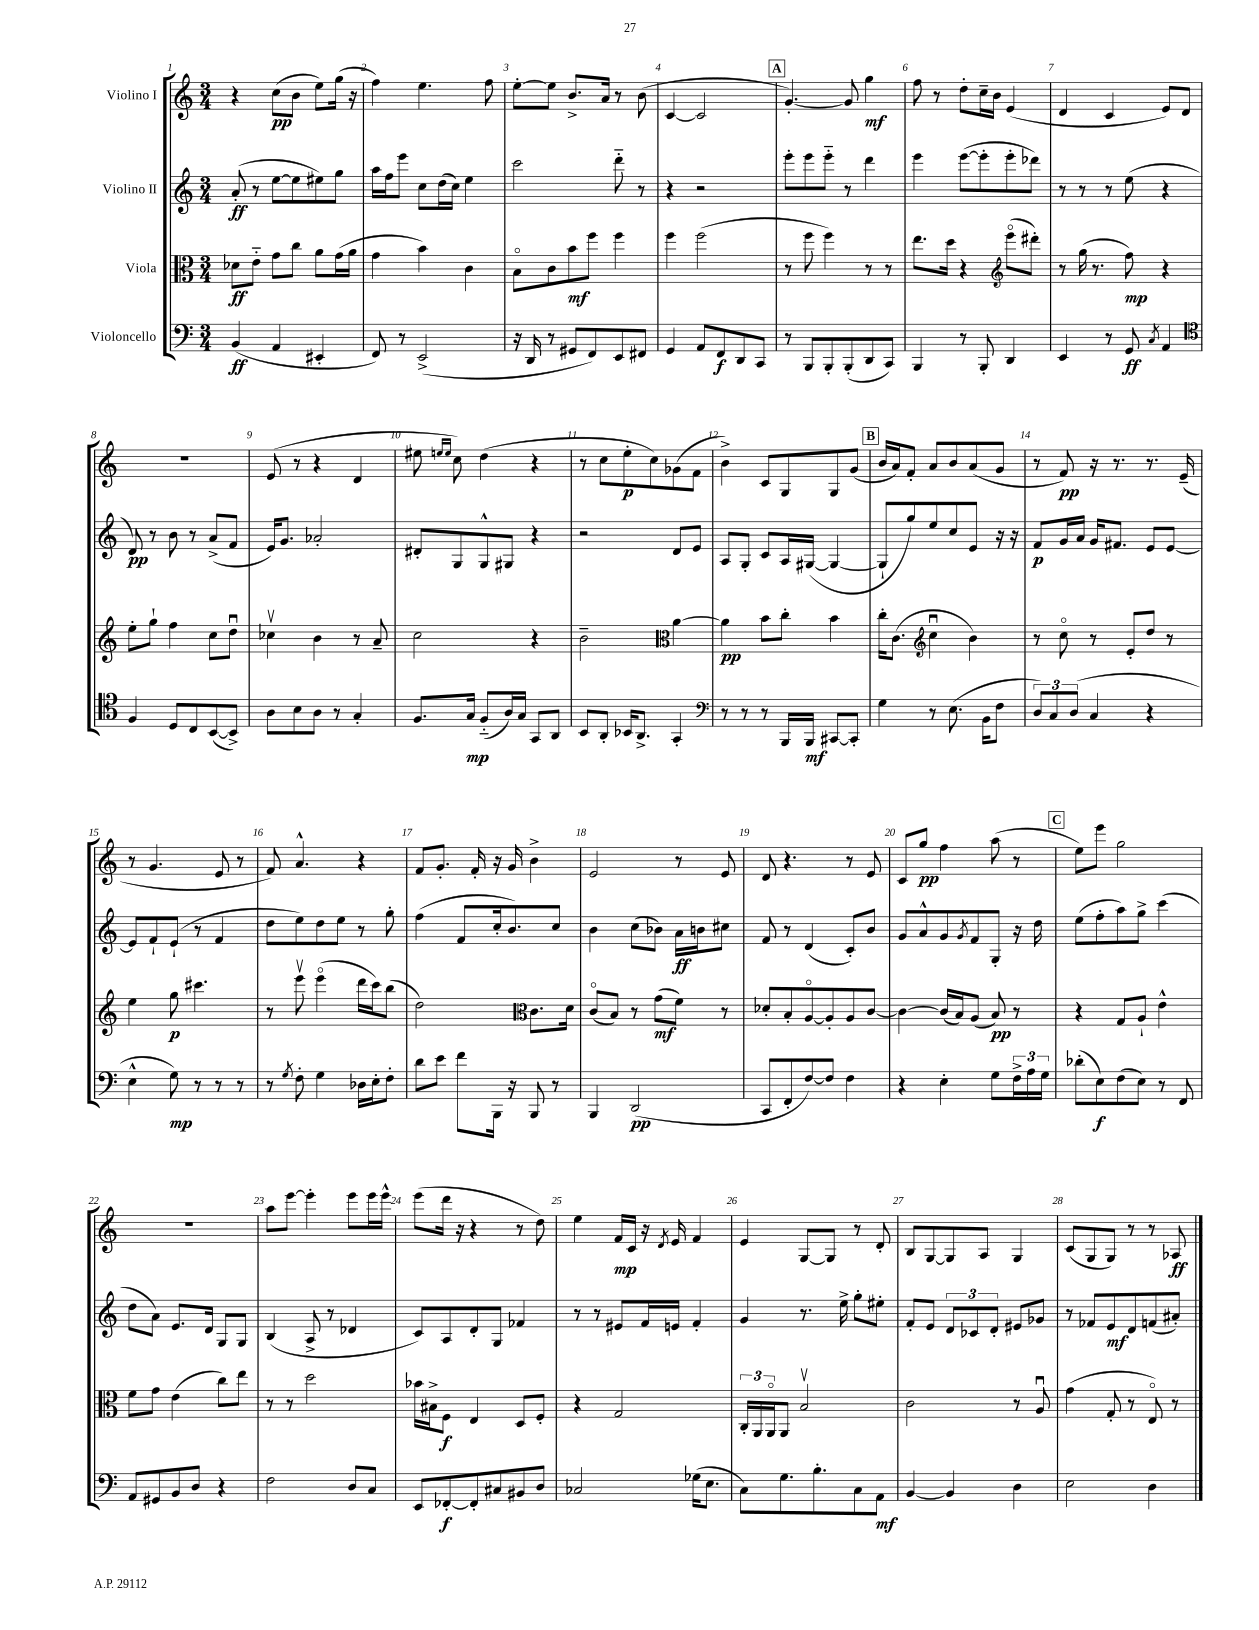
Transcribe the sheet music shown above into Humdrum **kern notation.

**kern	**dynam	**kern	**dynam	**kern	**dynam	**kern	**dynam
*part4	*part4	*part3	*part3	*part2	*part2	*part1	*part1
*staff4	*staff4	*staff3	*staff3	*staff2	*staff2	*staff1	*staff1
*I"Violoncello	*	*I"Viola	*	*I"Violino II	*	*I"Violino I	*
*clefF4	*	*clefC3	*	*clefG2	*	*clefG2	*
*k[]	*	*k[]	*	*k[]	*	*k[]	*
*M3/4	*	*M3/4	*	*M3/4	*	*M3/4	*
=1	=1	=1	=1	=1	=1	=1	=1
(4BB/	ff	8d-X\L	ff	(8a'/	ff	4r	.
.	.	8e\J	.	8r	.	.	.
4AA/	.	8g\L	.	[8ee\L	.	(8cc\L	pp
.	.	8cc\J	.	8ee\]	.	8b\J	.
4EE#X'/	.	8a\L	.	8ee#X\)	.	8ee\L)	.
.	.	(16g\L	.	8gg\J	.	(16gg\Jk	.
.	.	16a\JJ	.	.	.	16r	.
=2	=2	=2	=2	=2	=2	=2	=2
8FF/)	.	4g\	.	16aa\LL	.	4ff\)	.
.	.	.	.	16ff\J	.	.	.
8r	.	.	.	8eee\J	.	.	.
(2EE^/	.	4b\)	.	8cc\L	.	4.ee\	.
.	.	.	.	(16dd\L	.	.	.
.	.	.	.	16cc\JJ)	.	.	.
.	.	4c\	.	4ee\	.	.	.
.	.	.	.	.	.	8ff\	.
=3	=3	=3	=3	=3	=3	=3	=3
16r	.	8B\L	.	2ccc\	.	[8ee'\L	.
16DD/	.	.	.	.	.	.	.
8r	.	8c\	.	.	.	8ee\J]	.
8GG#X/L	.	8b\	mf	.	.	8.b^/L	.
8FF/)	.	8ff\J	.	.	.	.	.
.	.	.	.	.	.	16a/Jk	.
8EE/	.	4ff\	.	8ddd\	.	8r	.
8FF#X/J	.	.	.	8r	.	(8b\	.
=4	=4	=4	=4	=4	=4	=4	=4
4GG/	.	4ff\	.	4r	.	[4c/	.
8AA/L	.	(2ff\	.	2r	.	2c/]	.
8FF/	f	.	.	.	.	.	.
8DD/	.	.	.	.	.	.	.
8CC/J	.	.	.	.	.	.	.
!!LO:REH:place=s1:t=A
=5	=5	=5	=5	=5	=5	=5	=5
8r	.	8r	.	8eee'\L	.	[4.g'/)	.
8BBB/L	.	8ff\	.	8eee\	.	.	.
8BBB'/	.	4ff\)	.	8eee\J	.	.	.
(8BBB'/	.	.	.	8r	.	8g/]	.
8DD/	.	8r	.	4ddd\	.	4gg\	mf
8CC/J)	.	8r	.	.	.	.	.
=6	=6	=6	=6	=6	=6	=6	=6
4BBB/	.	8.ee\L	.	4eee\	.	8ff\	.
.	.	.	.	.	.	8r	.
.	.	16dd\Jk	.	.	.	.	.
8r	.	4r	.	([8eee\L	.	8dd'\L	.
8BBB'/	.	.	.	8eee'\]	.	16cc~\L	.
.	.	.	.	.	.	16b\JJ	.
*	*	*clefG2	*	*	*	*	*
4DD/	.	(8eee\L	.	8eee'\	.	(4e/	.
.	.	8ddd#X'\J)	.	8ddd-X\J)	.	.	.
=7	=7	=7	=7	=7	=7	=7	=7
4EE/	.	8r	.	8r	.	4d/	.
.	.	(16gg\	.	8r	.	.	.
.	.	8.r	.	.	.	.	.
8r	.	.	.	8r	.	4c/	.
8GG/	ff	8ff\)	mp	(8ee\	.	.	.
8qC/	.	.	.	.	.	.	.
4AA/	.	4r	.	4r	.	8e/L)	.
.	.	.	.	.	.	8d/J	.
!!LO:LB:g=z
=8	=8	=8	=8	=8	=8	=8	=8
*clefC4	*	*	*	*	*	*	*
4F/	.	8ee'\L	.	8d/)	pp	2.r	.
.	.	8gg`\J	.	8r	.	.	.
8D/L	.	4ff\	.	8b\	.	.	.
8C/	.	.	.	8r	.	.	.
([8BB/	.	8cc\L	.	(8a^/L	.	.	.
8BB^/J])	.	8ddu\J	.	8f/J	.	.	.
=9	=9	=9	=9	=9	=9	=9	=9
8A\L	.	4cc-Xv\	.	16e/KL)	.	(8e/	.
.	.	.	.	8.g/J	.	.	.
8B\	.	.	.	.	.	8r	.
8A\J	.	4b\	.	2a-X'/	.	4r	.
8r	.	.	.	.	.	.	.
4G'/	.	8r	.	.	.	4d/	.
.	.	8a~/	.	.	.	.	.
=10	=10	=10	=10	=10	=10	=10	=10
8.F/L	.	2cc\	.	8d#X'/L	.	8ee#X\	.
.	.	.	.	.	.	16qqeen/LL	.
.	.	.	.	.	.	16qqee/JJ	.
.	.	.	.	8G/	.	8cc\)	.
16G/Jk	mp	.	.	.	.	.	.
(8F/L	.	.	.	8G^^/	.	(4dd\	.
16A/L)	.	.	.	8G#X/J	.	.	.
16G/JJ	.	.	.	.	.	.	.
8GG/L	.	4r	.	4r	.	4r	.
8AA/J	.	.	.	.	.	.	.
=11	=11	=11	=11	=11	=11	=11	=11
8BB/L	.	2b~\	.	2r	.	8r	.
8AA'/J	.	.	.	.	.	8cc\L	.
16BB-X/KL	.	.	.	.	.	8ee'\	p
8.AA^/J	.	.	.	.	.	.	.
.	.	.	.	.	.	8cc\)	.
*	*	*clefC3	*	*	*	*	*
4GG'/	.	[4a\	.	8d/L	.	(8g-X\	.
.	.	.	.	8e/J	.	8f\J	.
=12	=12	=12	=12	=12	=12	=12	=12
*clefF4	*	*	*	*	*	*	*
8r	.	4a\]	pp	8A/L	.	4b^\)	.
8r	.	.	.	8G'/J	.	.	.
8r	.	8b\L	.	8c/L	.	8c/L	.
16BBB/LL	.	8cc'\J	.	16A/L	.	8G/	.
16BBB/JJ	mf	.	.	([16G#X/JJ	.	.	.
[8CC#X/L	.	4b\	.	4G#/_	.	8G/	.
8CC#'/J]	.	.	.	.	.	(8g/J	.
!!LO:REH:place=s1:t=B
=13	=13	=13	=13	=13	=13	=13	=13
4G\	.	16cc'\KL	.	8G#`/L]	.	16b/LL	.
.	.	(8.c\J	.	.	.	16a/J)	.
.	.	.	.	8gg/)	.	8f'/J	.
*	*	*clefG2	*	*	*	*	*
8r	.	4ccu\	.	8ee/	.	8a/L	.
(8.E\	.	.	.	8cc/	.	8b/	.
.	.	4b\)	.	8e/J	.	(8a/	.
16BB\KL	.	.	.	.	.	.	.
8F\J	.	.	.	16r	.	8g/J	.
.	.	.	.	16r	.	.	.
=14	=14	=14	=14	=14	=14	=14	=14
12D/L)	.	8r	.	8f/L	p	8r	.
12C/	.	.	.	.	.	.	.
.	.	8cc\	.	16g/L	.	8f/)	pp
(12D/J	.	.	.	.	.	.	.
.	.	.	.	16a/JJ	.	.	.
4C/	.	8r	.	16g/KL	.	16r	.
.	.	.	.	8.f#X/J	.	8.r	.
.	.	8e'/L	.	.	.	.	.
4r	.	8dd/J	.	8e/L	.	8.r	.
.	.	8r	.	[8e/J	.	.	.
.	.	.	.	.	.	(16e~/	.
!!LO:LB:g=z
=15	=15	=15	=15	=15	=15	=15	=15
4E^^\	.	4ee\	.	8e/L]	.	8r	.
.	.	.	.	8f`/	.	4.g/	.
8G\)	mp	8gg\	p	(8e`/J	.	.	.
8r	.	4.ccc#X\	.	8r	.	.	.
8r	.	.	.	4f/	.	8e/	.
8r	.	.	.	.	.	8r	.
=16	=16	=16	=16	=16	=16	=16	=16
8r	.	8r	.	8dd\L	.	8f/)	.
8qG/	.	.	.	.	.	.	.
8F'\	.	8eeev\	.	8ee\)	.	4.a^^/	.
4G\	.	(4eee\	.	8dd\	.	.	.
.	.	.	.	8ee\J	.	.	.
16D-X\LL	.	16ddd\LL	.	8r	.	4r	.
16E'\J	.	16ccc\J)	.	.	.	.	.
8F'\J	.	(8bb\J	.	8gg'\	.	.	.
=17	=17	=17	=17	=17	=17	=17	=17
8d\L	.	2dd\)	.	(4ff\	.	8f/L	.
8e\J	.	.	.	.	.	8.g'/J	.
8f\L	.	.	.	8f/L	.	.	.
.	.	.	.	.	.	16f'/	.
16BBB\Jk	.	.	.	16cc'/k	.	16r	.
16r	.	.	.	8.b/)	.	16g/	.
*	*	*clefC3	*	*	*	*	*
8BBB/	.	8.c\L	.	.	.	4b^\	.
8r	.	.	.	8cc/J	.	.	.
.	.	16d\Jk	.	.	.	.	.
=18	=18	=18	=18	=18	=18	=18	=18
4BBB/	.	(8c/L	.	4b\	.	2e/	.
.	.	8B/J)	.	.	.	.	.
(2DD/	pp	8r	.	(8cc\L	.	.	.
.	.	(8g\L	mf	8b-X\J)	.	.	.
.	.	8f\J)	.	16a\LL	ff	8r	.
.	.	.	.	16bn\J	.	.	.
.	.	8r	.	8cc#X\J	.	8e/	.
=19	=19	=19	=19	=19	=19	=19	=19
8CC/L	.	8d-X'/L	.	8f/	.	8d/	.
8FF'/	.	8B'/	.	8r	.	4.r	.
[8F/)	.	[8A/	.	(4d/	.	.	.
8F/J]	.	8A'/]	.	.	.	.	.
4F\	.	8A/	.	8c'/L)	.	8r	.
.	.	[8c/J	.	8b/J	.	8e/	.
=20	=20	=20	=20	=20	=20	=20	=20
4r	.	4c\_	.	8g/L	.	8c/L	.
.	.	.	.	8a^^/	.	8gg/J	pp
4E'\	.	(16c/LL]	.	8g/	.	4ff\	.
.	.	16B/J)	.	.	.	.	.
.	.	.	.	8qg/	.	.	.
.	.	(8A/J	.	8f/	.	.	.
8G\L	.	8B/)	pp	8G'/J	.	(8aa\	.
24F^\L	.	8r	.	16r	.	8r	.
24A\	.	.	.	.	.	.	.
.	.	.	.	16dd\	.	.	.
24G\JJ	.	.	.	.	.	.	.
!!LO:REH:place=s1:t=C
=21	=21	=21	=21	=21	=21	=21	=21
(8d-X'\L	.	4r	.	(8ee\L	.	8ee\L)	.
8E\)	f	.	.	8ff'\	.	8eee\J	.
(8F\	.	8G/L	.	8aa\)	.	2gg\	.
8E\J)	.	8A`/J	.	8gg^\J	.	.	.
8r	.	4e^^\	.	(4ccc\	.	.	.
8FF/	.	.	.	.	.	.	.
!!LO:LB:g=z
=22	=22	=22	=22	=22	=22	=22	=22
8AA/L	.	8f\L	.	8dd\L	.	2.r	.
8GG#X/	.	8g\J	.	8a\J)	.	.	.
8BB/	.	(4e\	.	8.e/L	.	.	.
8D/J	.	.	.	.	.	.	.
.	.	.	.	16d/Jk	.	.	.
4r	.	8cc\L)	.	8G/L	.	.	.
.	.	8ee\J	.	8G/J	.	.	.
=23	=23	=23	=23	=23	=23	=23	=23
2F\	.	8r	.	(4B/	.	8aa\L	.
.	.	8r	.	.	.	[8eee\J	.
.	.	2dd\	.	8A^/	.	4eee'\]	.
.	.	.	.	8r	.	.	.
8D/L	.	.	.	4d-X/	.	8eee\L	.
8C/J	.	.	.	.	.	16eee\L	.
.	.	.	.	.	.	16eee^^\JJ	.
=24	=24	=24	=24	=24	=24	=24	=24
8EE/L	.	16b-X\LL	.	8c/L)	.	(8eee\L	.
.	.	16B#X^\J	.	.	.	.	.
[8FF-X'/	f	8F\J	f	8A/	.	16ddd\Jk	.
.	.	.	.	.	.	16r	.
8FF-'/]	.	4E/	.	8d'/	.	4r	.
8C#X/	.	.	.	8G/J	.	.	.
8BB#X/	.	8D/L	.	4f-X/	.	8r	.
8D/J	.	8F'/J	.	.	.	8dd\)	.
=25	=25	=25	=25	=25	=25	=25	=25
2C-X/	.	4r	.	8r	.	4ee\	.
.	.	.	.	8r	.	.	.
.	.	2G/	.	8e#X/L	.	16f/LL	mp
.	.	.	.	.	.	16c/JJ	.
.	.	.	.	16f/L	.	16r	.
.	.	.	.	.	.	8qd/	.
.	.	.	.	16en/JJ	.	16e/	.
(16G-X\KL	.	.	.	4f'/	.	4f/	.
8.E\J	.	.	.	.	.	.	.
=26	=26	=26	=26	=26	=26	=26	=26
8C\L)	.	24C'/LL	.	4g/	.	4e/	.
.	.	24AA/	.	.	.	.	.
.	.	24AA/J	.	.	.	.	.
8.G\	.	8AA/J	.	.	.	.	.
.	.	2Bv/	.	8.r	.	[8G/L	.
8.B'\	.	.	.	.	.	.	.
.	.	.	.	.	.	8G/J]	.
.	.	.	.	16ee^\	.	.	.
8C\	.	.	.	8gg'\L	.	8r	.
8AA\J	mf	.	.	8ee#X'\J	.	8d'/	.
=27	=27	=27	=27	=27	=27	=27	=27
[4BB/	.	2c\	.	8f'/L	.	8B/L	.
.	.	.	.	8e/J	.	[8G/	.
4BB/]	.	.	.	12d/L	.	8G/]	.
.	.	.	.	12c-X/	.	.	.
.	.	.	.	.	.	8A/J	.
.	.	.	.	12d'/J	.	.	.
4D\	.	8r	.	8e#X/L	.	4G/	.
.	.	8Au/	.	8g-X/J	.	.	.
=28	=28	=28	=28	=28	=28	=28	=28
2E\	.	(4g\	.	8r	.	(8c/L	.
.	.	.	.	8f-X/L	.	8G/	.
.	.	8G'/	.	8e/	mf	8G/J)	.
.	.	8r	.	8d/	.	8r	.
4D\	.	8E/)	.	(8fn/	.	8r	.
.	.	8r	.	8a#X'/J)	.	8A-X/	ff
==	==	==	==	==	==	==	==
*-	*-	*-	*-	*-	*-	*-	*-
